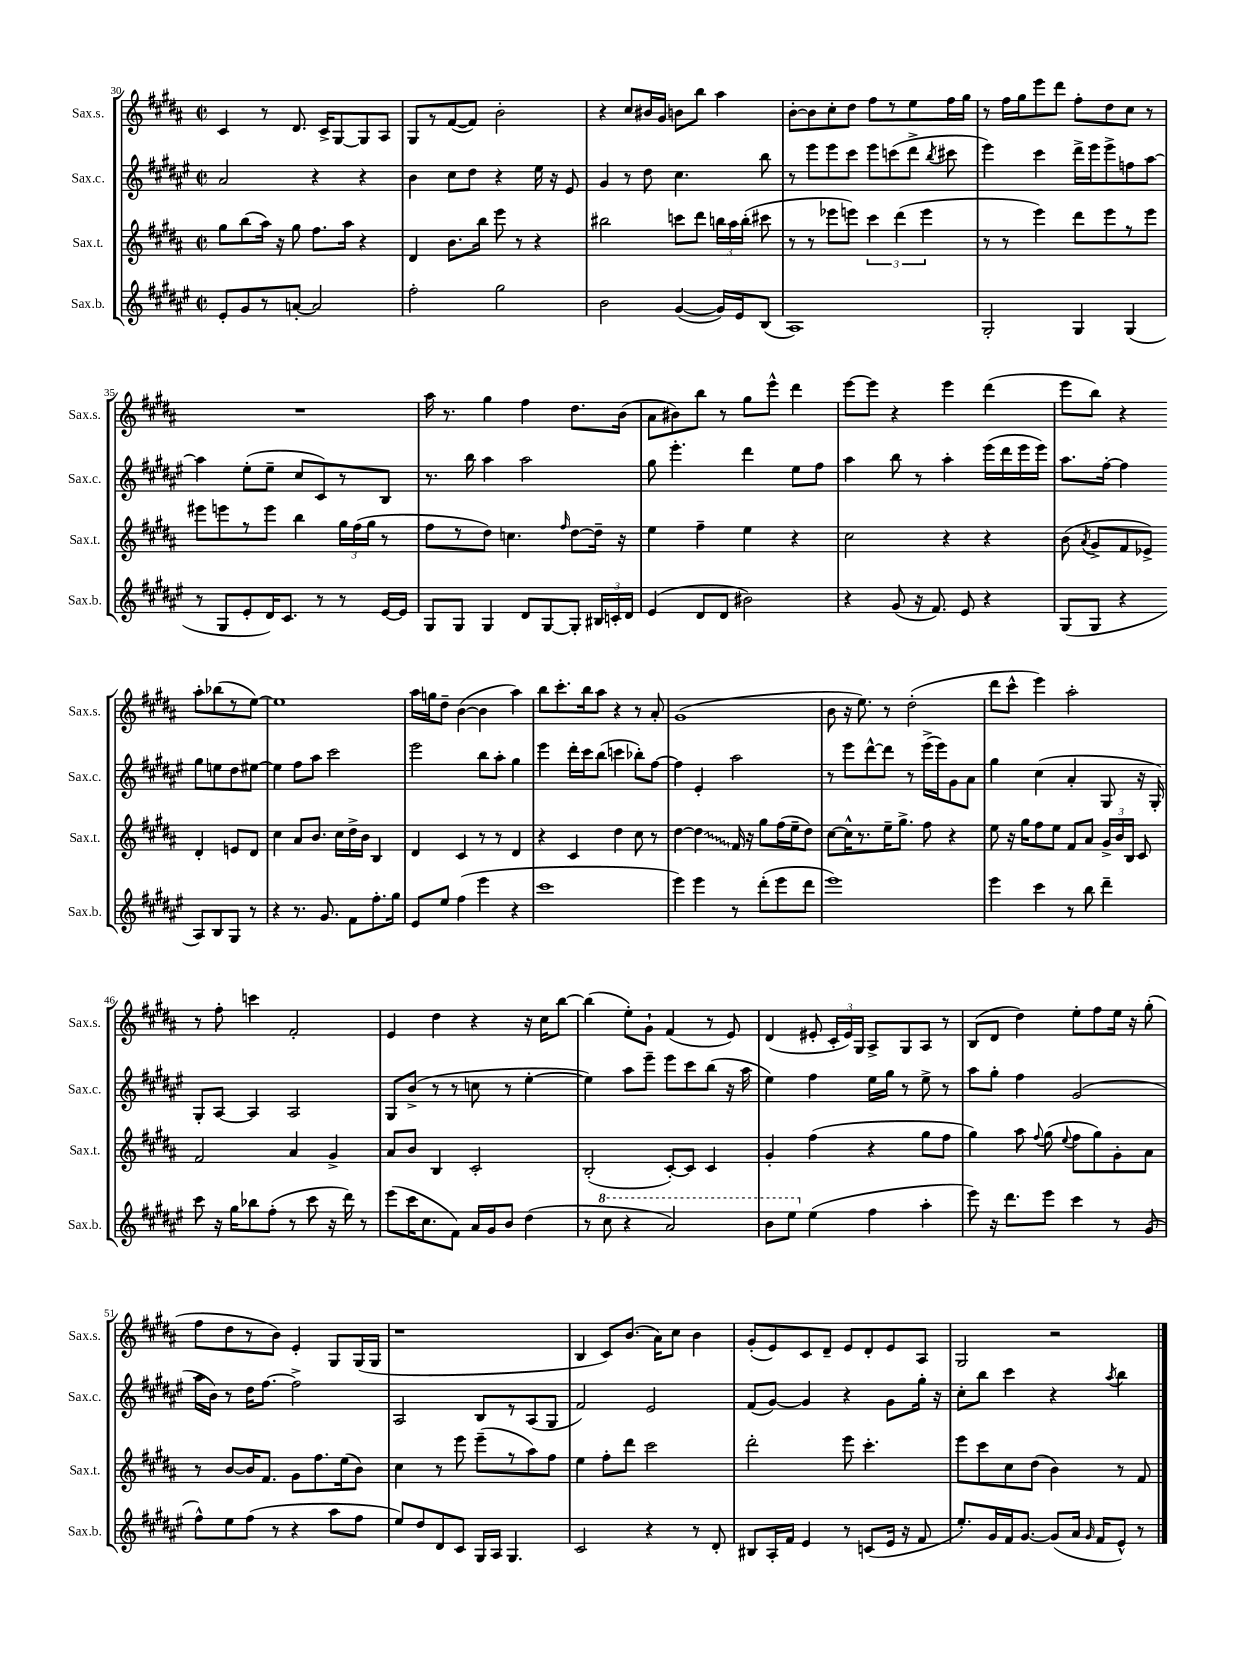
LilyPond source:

<<
\new StaffGroup <<
\new Staff = "s0" \with { instrumentName = "Sax.s." shortInstrumentName = "Sax.s." } {
    \clef treble \key b \major \defaultTimeSignature \time 2/2
    \autoBeamOff cis'4 r8 dis'8. cis'16[-> gis8~ gis8 ais8] |
    gis8[ r8 fis'8~( fis'8]) b'2-. |
    r4 cis''8[ bis'16 gis'16] b'8[ b''8] ais''4 |
    b'8[~-. b'8 cis''8-. dis''8] fis''8[ r8 e''8 fis''16 gis''16] |
    r8 fis''16[ gis''16 e'''8 dis'''8] fis''8[-. dis''8 cis''8] r8 |
    R1 |
    ais''16 r8. gis''4 fis''4 dis''8.[ b'16]( |
    ais'8[ bis'8) b''8] r8 gis''8[ e'''8]-^ dis'''4 |
    e'''8[~ e'''8] r4 e'''4 dis'''4( |
    e'''8[ b''8]) r4 ais''8[-. bes''8( r8 e''8]~) |
    e''1 |
    ais''16[ g''16 dis''8]-- b'4~( b'4 ais''4) |
    b''8[ cis'''8.-. b''16 ais''8] r4 r8 ais'8-. |
    gis'1( |
    b'8 r16 e''8.) r8 dis''2-.( |
    dis'''8[ cis'''8]-^ e'''4) ais''2-. |
    r8 fis''8-. c'''4 fis'2-. |
    e'4 dis''4 r4 r16 cis''16[ b''8]~ |
    b''4( e''8[-.) gis'8]-! fis'4( r8 e'8) |
    dis'4( eis'8-. \tuplet 3/2 { cis'16[-. eis'16) gis16] } ais8[-> gis8 ais8] r8 |
    b8[( dis'8] dis''4) e''8[-. fis''8 e''16] r16 gis''8-.( |
    fis''8[ dis''8 r8 b'8]) e'4-. gis8[ gis16( gis16] |
    r1 |
    b4 cis'8[) b'8.]( ais'16[) cis''8] b'4 |
    gis'8[-.( e'8) cis'8 dis'8]-- e'8[ dis'8-. e'8 ais8] |
    gis2 r2 \bar "|." |
}
\new Staff = "s1" \with { instrumentName = "Sax.c." shortInstrumentName = "Sax.c." } {
    \clef treble \key fis \major \defaultTimeSignature \time 2/2
    \autoBeamOff ais'2 r4 r4 |
    b'4 cis''8[ dis''8] r4 eis''16 r16 eis'8 |
    gis'4 r8 dis''8 cis''4. b''8 |
    r8 eis'''8[ eis'''8 cis'''8] eis'''8[ c'''8( dis'''8]-> \acciaccatura { b''8 } cis'''8 |
    eis'''4) cis'''4 dis'''16[-> eis'''16 eis'''8-> f''8 ais''8]~ |
    ais''4 eis''8[-.( eis''8]-- cis''8[ cis'8) r8 b8] |
    r8. b''16 ais''4 ais''2 |
    gis''8 eis'''4.-. dis'''4 eis''8[ fis''8] |
    ais''4 b''8 r8 ais''4-. eis'''16[( dis'''16 eis'''16 eis'''16]) |
    ais''8.[ fis''16]~-. fis''4 gis''8[ e''8 dis''8 eis''8]~ |
    eis''4 fis''8[ ais''8] cis'''2 |
    eis'''2 b''8[ ais''8]-. gis''4 |
    eis'''4 dis'''16[-. cis'''16 b''8]( c'''4 bes''8[-.) fis''8]~ |
    fis''4 eis'4-. ais''2 |
    r8 eis'''8[ dis'''8~-^ dis'''8] r8 eis'''16[->( eis'''16) gis'8 ais'8] |
    gis''4 cis''4( ais'4-. gis8 r16 gis16-.) |
    gis8[-. ais8]~ ais4 ais2 |
    gis8[ b'8]->( r8 r8 c''8 r8 eis''4~-. |
    eis''4) ais''8[ eis'''8]-- eis'''8[ cis'''8 b''8]( r16 ais''16 |
    eis''4) fis''4 eis''16[ gis''16] r8 eis''8-> r8 |
    ais''8[ gis''8]-. fis''4 gis'2( |
    ais''16[ b'16]) r8 dis''16[ fis''8.]~ fis''2-> |
    ais2 b8[ r8 ais8( gis8] |
    fis'2) eis'2 |
    fis'8[( gis'8]~) gis'4 r4 gis'8[ gis''16]-. r16 |
    cis''8[-. b''8] cis'''4 r4 \acciaccatura { ais''8 } b''4 \bar "|." |
}
\new Staff = "s2" \with { instrumentName = "Sax.t." shortInstrumentName = "Sax.t." } {
    \clef treble \key b \major \defaultTimeSignature \time 2/2
    \autoBeamOff gis''8[ b''8( ais''16]) r16 gis''8 fis''8.[ ais''16] r4 |
    dis'4 b'8.[ b''16] e'''8 r8 r4 |
    bis''2 c'''8[ dis'''8] \tuplet 3/2 { b''16[ ais''16 b''16]-.( } cis'''8 |
    r8 r8 ees'''8[ e'''8]) \tuplet 3/2 { cis'''4 dis'''4( e'''4 } |
    r8 r8 e'''4) dis'''8[ e'''8 r8 e'''8] |
    eis'''8[ e'''8 r8 e'''8] b''4 \tuplet 3/2 { gis''16[ fis''16( gis''16] } r8 |
    fis''8[ r8 dis''8]) c''4. \grace { fis''16 } dis''8[~ dis''16]-- r16 |
    e''4 fis''4-- e''4 r4 |
    cis''2 r4 r4 |
    b'8( \acciaccatura { ais'8 } gis'8[-> fis'8 ees'8]->) dis'4-. e'8[ dis'8] |
    cis''4 ais'8[ b'8.] cis''16[ dis''16-> b'16] b4 |
    dis'4 cis'4 r8 r8 dis'4 |
    r4 cis'4 dis''4 cis''8 r8 |
    dis''4~ \once \override Glissando.style = #'zigzag dis''4\glissando fis'16 r16 gis''8[ fis''16( e''16-- dis''8]) |
    cis''8[~ cis''16-^ r8. e''16-- gis''8.]-> fis''8 r4 |
    e''8 r16 gis''16[ fis''8 e''8] fis'8[ ais'8] \tuplet 3/2 { gis'16[-> b'16 b16] } cis'8 |
    fis'2 ais'4 gis'4-> |
    ais'8[ b'8] b4 cis'2-. |
    b2-.( cis'8[~-.) cis'8] cis'4 |
    gis'4-. fis''4( r4 gis''8[ fis''8] |
    gis''4) ais''8 \appoggiatura { fis''8 } gis''8( \appoggiatura { e''8 } fis''8[ gis''8) gis'8-. ais'8] |
    r8 b'8[~ b'16 fis'8.] gis'8[ fis''8. e''16( b'8]) |
    cis''4 r8 e'''8 e'''8[--( r8 ais''8) fis''8] |
    e''4 fis''8[-. dis'''8] cis'''2 |
    dis'''2-. e'''8 cis'''4.-. |
    e'''8[ cis'''8 cis''8 dis''8]( b'4) r8 fis'8 \bar "|." |
}
\new Staff = "s3" \with { instrumentName = "Sax.b." shortInstrumentName = "Sax.b." } {
    \clef treble \key fis \major \defaultTimeSignature \time 2/2
    \autoBeamOff eis'8[-. gis'8 r8 a'8]~-. a'2 |
    fis''2-. gis''2 |
    b'2 gis'4~( gis'16[) eis'16 b8]( |
    ais1) |
    gis2-. gis4 gis4( |
    r8 gis8[ eis'8-. dis'16) cis'8.] r8 r8 eis'16[~ eis'16] |
    gis8[ gis8] gis4 dis'8[ gis8~ gis8]-. \tuplet 3/2 { bis16[ c'16-. dis'16] } |
    eis'4( dis'8[ dis'8] bis'2) |
    r4 gis'8( r16 fis'8.) eis'8 r4 |
    gis8[( gis8] r4 ais8[) b8 gis8] r8 |
    r4 r8. gis'8. fis'8[ fis''8.-. gis''16] |
    eis'8[ eis''8] fis''4( eis'''4 r4 |
    cis'''1 |
    eis'''4) eis'''4 r8 dis'''8[-.( eis'''8 dis'''8] |
    eis'''1) |
    eis'''4 cis'''4 r8 b''8 dis'''4-- |
    cis'''8 r16 gis''16[ bes''8 fis''8]-.( r8 cis'''8 r16 dis'''16) r8 |
    eis'''8[( cis'''16 cis''8. fis'8]) ais'16[ gis'16 b'8] dis''4( |
    r8 \ottava #1 cis'''8 r4 ais''2) |
    b''8[ eis'''8] \ottava #0 eis''4( fis''4 ais''4-. |
    eis'''8) r16 dis'''8.[ eis'''8] cis'''4 r8 gis'8( |
    fis''8[-^) eis''8 fis''8]( r8 r4 ais''8[ fis''8] |
    eis''8[) dis''8 dis'8 cis'8] gis16[ ais16] gis4. |
    cis'2 r4 r8 dis'8-. |
    bis8[ ais16-. fis'16] eis'4 r8 c'8[( eis'16] r16 fis'8 |
    eis''8.[-.) gis'16 fis'16 gis'8.]~ gis'8[( ais'16] \grace { gis'16 } fis'16[ eis'8]-^) r8 \bar "|." |
}
>>
>>
\layout { \context { \Score currentBarNumber = #30 } }
